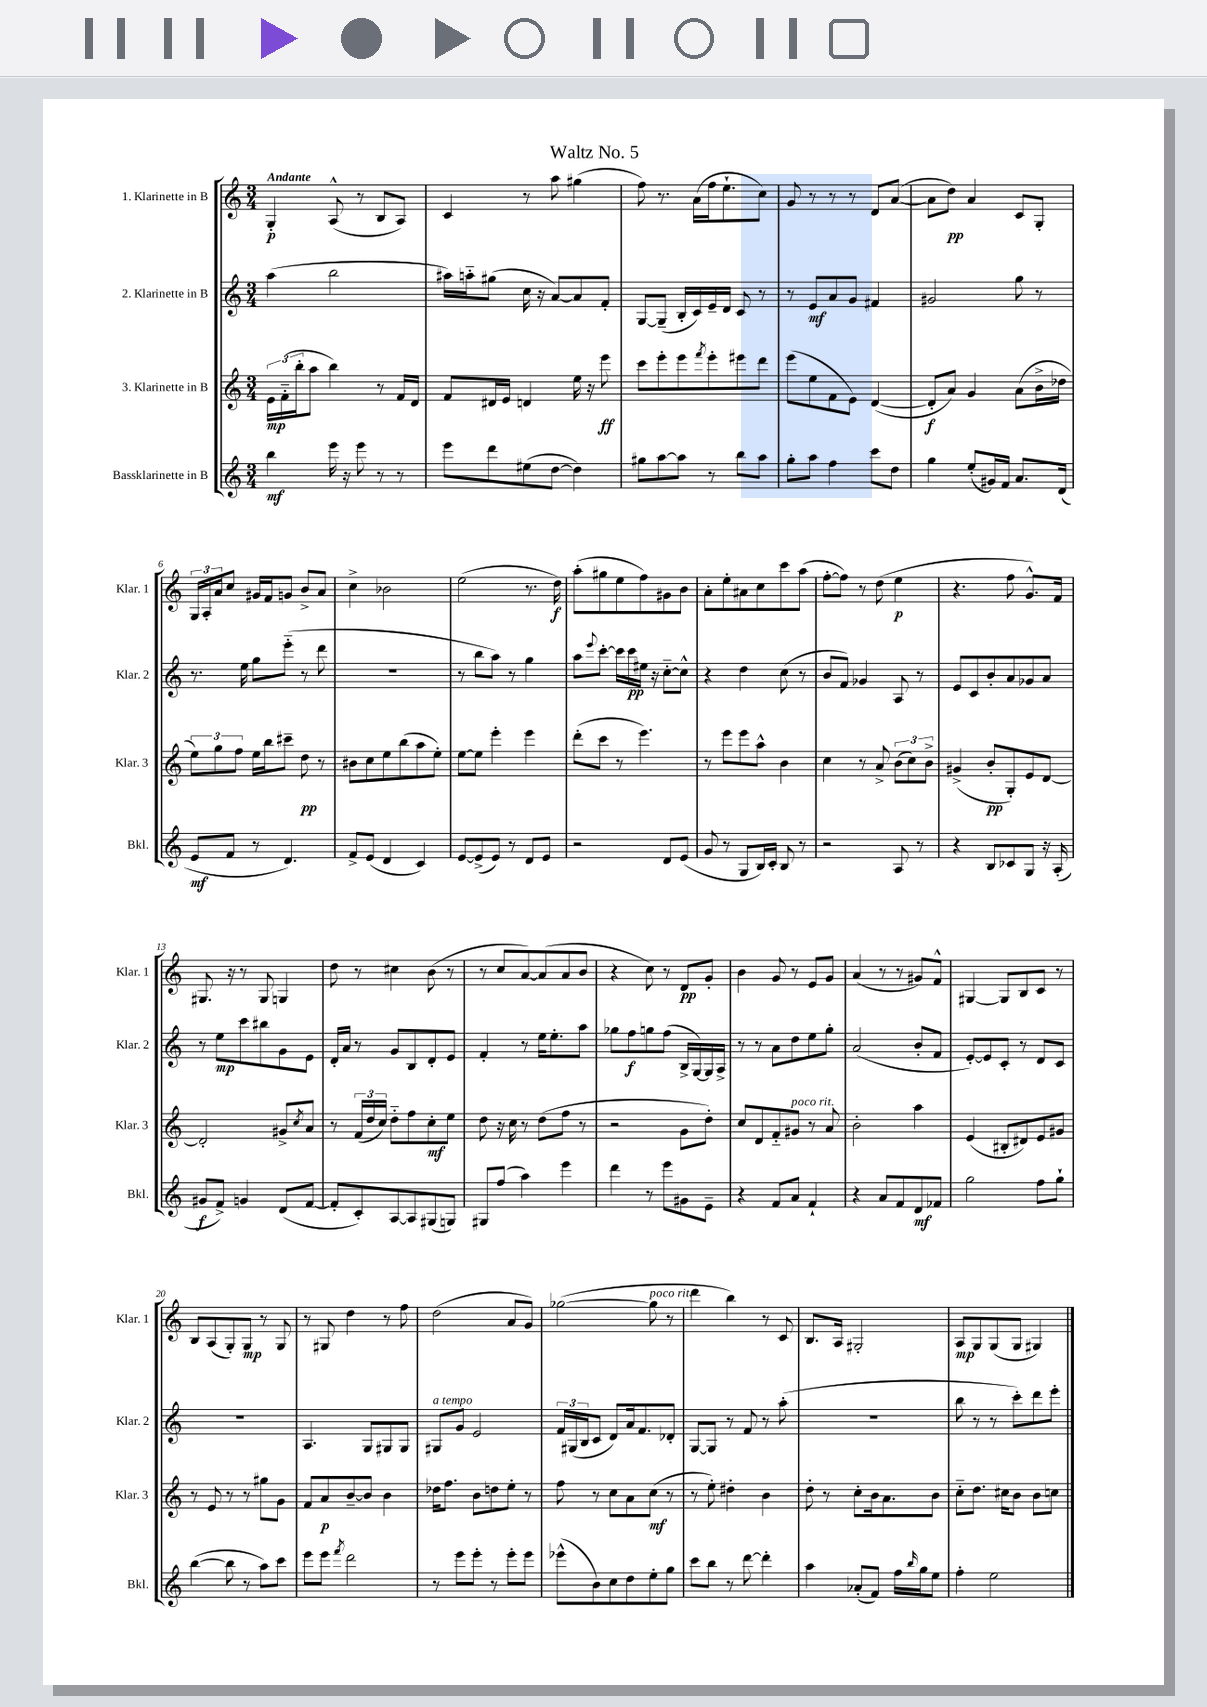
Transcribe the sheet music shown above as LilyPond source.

\header { title = "Waltz No. 5" }
<<
\new StaffGroup <<
\new Staff = "s0" \with { instrumentName = "1. Klarinette in B" shortInstrumentName = "Klar. 1" } {
    \clef treble \key c \major \numericTimeSignature \time 3/4 \tempo "Andante"
    g4-.\p a8-^( r8 b8 a8) |
    c'4 r8 a''8 gis''4( |
    f''8) r8. a'16( f''16 e''8.-! c''8) |
    g'8 r8 r8 r8 d'8 a'8~( |
    a'8 d''8\pp) a'4 c'8 g8-. |
    \tuplet 3/2 { g16 a16-. a'16 } c''8 gis'16 f'16 g'8 b'8-> a'8 |
    c''4-> bes'2 |
    e''2( r8. d''16\f) |
    a''8-.( gis''8 e''8 f''8) gis'8 b'8 |
    a'8-. e''8-. ais'8 c''8 c'''8 a''8( |
    f''8~-. f''8) r8 d''8( e''4\p |
    r4. f''8 g'8.-^) f'16 |
    gis8. r16 r8 gis8 g4 |
    d''8 r8 cis''4 b'8( r8 |
    r8 c''8 a'8~) a'8( a'8 b'8 |
    r4 c''8) r8 d'8\pp g'8-. |
    b'4 g'8 r8 e'8 g'8 |
    a'4( r8 r8 gis'8) f'8-^ |
    gis4~ gis8 b8 c'8 r8 |
    b8 a8( g8-.) g8\mp r8 g8 |
    r8 gis8 d''4 r8 f''8 |
    d''2( a'8 g'8) |
    ges''2~( ges''8^\markup { \italic "poco rit." } r8 |
    d'''4 b''4) r8 c'8 |
    b8. a16 gis2-. |
    a8\mp g8 g8( g8 gis4) \bar "|." |
}
\new Staff = "s1" \with { instrumentName = "2. Klarinette in B" shortInstrumentName = "Klar. 2" } {
    \clef treble \key c \major \numericTimeSignature \time 3/4
    a''4( b''2 |
    ais''16) a''16-_ gis''8( c''16 r16 a'8~) a'8 f'8-. |
    g8~ g8--( b16-. c'16) e'16-- d'16 c'8 r8 |
    r8 e'8\mf a'8 g'8 fis'4 |
    gis'2 g''8 r8 |
    r8. e''16 g''8 e'''8-_( r8 d'''8 |
    R2. |
    r8 b''8 a''8) r8 g''4 |
    a''8 \appoggiatura { e'''8 } c'''8~-. c'''16 c'''16\pp eis''16 r16 c''8~-_ c''8-^ |
    r4 d''4 c''8( r8 |
    b'8 f'8) ges'4 a8 r8 |
    e'8 c'8 b'8-. a'8 ges'8 a'8 |
    r8 e''8\mp c'''8 bis''8 g'8 e'8 |
    d'16-. a'16 r8 g'8 b8 d'8-. e'8 |
    f'4-. r8 e''16 e''8.-. a''8 |
    ges''8 f''8\f g''8 f''8( b16-> g16~) g16 a16-> |
    r8 r8 a'8 d''8 e''8 g''8-. |
    a'2( b'8-. f'8 |
    e'8~-.) e'8 c'8-. r8 d'8 c'8 |
    R2. |
    a4. g8 gis8 gis8 |
    gis8^\markup { \italic "a tempo" } g'8 e'2 |
    \tuplet 3/2 { f'16 gis16( b16 } c'8 d'8) a'16 f'8. des'8-. |
    g8~ g8 r8 f'8 r8 a''8-.( |
    R2. |
    b''8 r8 r8 c'''8-.) d'''8 e'''8-. \bar "|." |
}
\new Staff = "s2" \with { instrumentName = "3. Klarinette in B" shortInstrumentName = "Klar. 3" } {
    \clef treble \key c \major \numericTimeSignature \time 3/4
    \tuplet 3/2 { e'16\mp f'16-_( b''16-. } a''8 b''4) r8 f'16 d'16 |
    f'8 dis'16 e'16 d'4 e''16 r16 e'''8\ff |
    c'''8 e'''8-. e'''8 \acciaccatura { f'''8 } e'''8-. eis'''8 d'''8 |
    e'''8( e''8 f'8 e'8) d'4~( |
    d'8-.\f a'8) g'4 a'8( b'16-> des''16 |
    \tuplet 3/2 { e''8) g''8 f''8 } e''16 b''16 cis'''8-- d''8\pp r8 |
    bis'8 c''8 e''8 b''8( a''8 e''8-.) |
    e''8~ e''8 e'''4-. e'''4 |
    d'''8-.( c'''8 r8 e'''4.) |
    r8 e'''8 e'''8 a''8-^ b'4 |
    c''4 r8 a'8-> \tuplet 3/2 { b'8( c''8) b'8-> } |
    gis'4->( b'8-.\pp g8-.) e'8 d'8~ |
    d'2-. gis'8-> \acciaccatura { c''8 } a'8 |
    r8 \tuplet 3/2 { f'16( d''16 c''16) } d''8-_ f''8 c''8-.\mf e''8 |
    d''8 r16 c''16 r8 d''8( f''8 r8 |
    r2 g'8 d''8-.) |
    c''8 d'8 f'8-_ gis'8^\markup { \italic "poco rit." } r8 a'8 |
    b'2-. a''4 |
    e'4( bis8-. dis'8) e'8 gis'8 |
    r8 e'8 r8 r8 gis''8 g'8 |
    f'8 a'8\p b'8~-- b'8 b'4 |
    des''16 f''8. b'8 d''8 e''8-. r8 |
    f''8 r8 c''8 a'8 c''8\mf( r8 |
    r8 e''8-.) dis''4-. b'4 |
    d''8-. r8 c''8-. b'16 a'8. b'8 |
    c''8-_ d''8. cis''16 b'8 b'8 c''8 \bar "|." |
}
\new Staff = "s3" \with { instrumentName = "Bassklarinette in B" shortInstrumentName = "Bkl." } {
    \clef treble \key c \major \numericTimeSignature \time 3/4
    b''4\mf e'''16 r16 e'''8 r8 r8 |
    e'''8 d'''8 eis''8( d''8~ d''4) |
    gis''8 a''8~ a''8 r8 b''8 a''8 |
    g''8-. a''8 f''4 c'''8 d''8 |
    g''4 e''8-.( gis'16) f'16 a'8. d'16( |
    e'8\mf f'8 r8 d'4.) |
    f'8-> e'8( d'4 c'4) |
    e'8~ e'8->( e'8) r8 d'8 e'8 |
    r2 d'8 e'8( |
    g'8 r8 g8 b16) c'16-. b8 r8 |
    r2 a8 r8 |
    r4 b8 ces'8 g8 r16 a16-.( |
    gis'8\f f'8->) g'4 d'8( f'8~ |
    f'8-. c'8-.) a8~ a8 gis8( g8) |
    gis8 f''8( a''4) e'''4 |
    d'''4 r8 e'''8 gis'8 e'8-- |
    r4 f'8 a'8 f'4-! |
    r4 a'8 f'8 d'8\mf fes'8 |
    g''2 f''8 g''8-! |
    b''4~( b''8 r8 a''8) c'''8 |
    e'''8 e'''8 \acciaccatura { f'''8 } d'''2 |
    r8 e'''8 e'''8-. r8 e'''8-. e'''8 |
    ees'''8-^( b'8) c''8 d''8 e''8-. g''8 |
    c'''8 b''8 r8 d'''8~ d'''4-. |
    a''4 aes'8-.( f'8) f''16 \grace { b''16 } g''16 e''8 |
    f''4-. e''2 \bar "|." |
}
>>
>>
